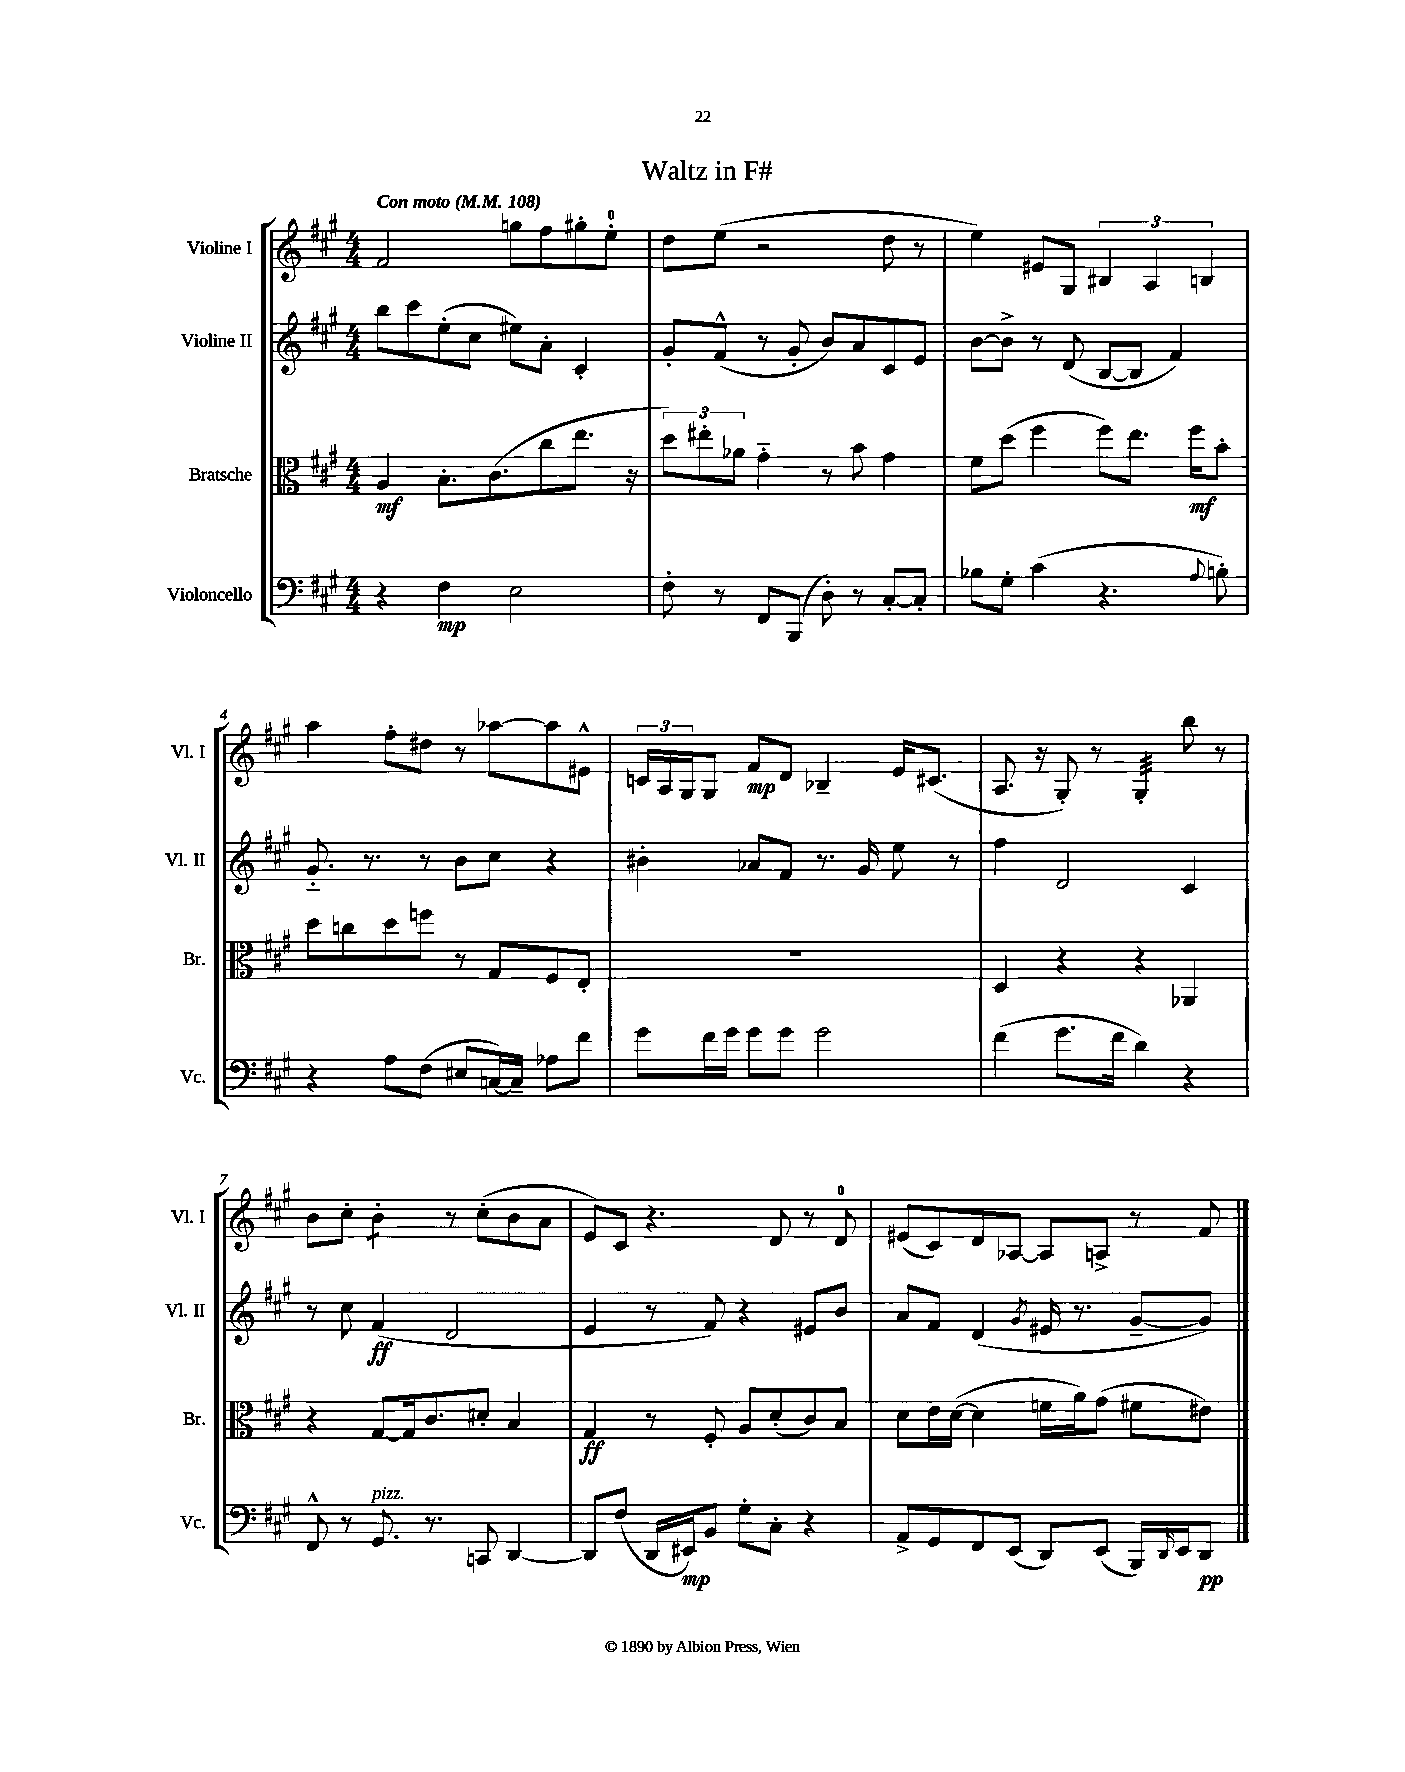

**kern	**kern	**kern	**kern
*staff4	*staff3	*staff2	*staff1
*clefF4	*clefC3	*clefG2	*clefG2
*k[f#c#g#]	*k[f#c#g#]	*k[f#c#g#]	*k[f#c#g#]
*M4/4	*M4/4	*M4/4	*M4/4
*MM108	*MM108	*MM108	*MM108
4r	4A/	8bb\L	2f#/
.	.	8ccc#\	.
4F#\	8.B'\L	(8ee'\	.
.	.	8cc#\J	.
.	(8.c#\	.	.
2E\	.	8ee#\L)	8gg\L
.	8cc#\	8a'\J	8ff#\
.	8.ee\J	4c#'/	8gg#'\
.	.	.	8ee'\J
.	16r	.	.
=	=	=	=
8F#'\	12dd\L)	8g#'/L	8dd\L
.	12ee#'\	.	.
8r	.	(8f#^^/J	(8ee\J
.	12a-\J	.	.
8FF#/L	4g#'~\	8r	2r
(8BBB/J	.	8g#'/	.
8D'\)	8r	8b/L)	.
8r	8b\	8a/	.
[8C#'/L	4g#\	8c#/	8dd\
8C#'/]J	.	8e/J	8r
=	=	=	=
8B-\L	8f#\L	[8b\L	4ee\)
8G#'\J	(8dd\J	8b^\]J	.
(4c#\	4ff#\	8r	8e#/L
.	.	(8d/	8G#/J
4.r	8ff#\L)	[8B/L	6B#/
.	8.ee\J	8B/]J	.
.	.	.	6A/
.	.	4f#/)	.
.	16ff#\LK	.	.
.	.	.	6B/
8qqA/	.	.	.
8B'\)	8b'\J	.	.
=	=	=	=
4r	8dd\L	8.g#'~/	4aa\
.	8cc\	.	.
.	.	8.r	.
8A\L	8dd\	.	8ff#'\L
(8F#\J	8ff\J	8r	8dd#\J
8E#/L	8r	8b\L	8r
[16C/L)	8G#/L	8cc#\J	[8aa-\L
16C~/]JJ	.	.	.
8A-\L	8F#/	4r	8aa-\]
8f#\J	8E'/J	.	8e#^^\J
=	=	=	=
8g#\L	1r	4b#'\	24c/LL
.	.	.	24A/
.	.	.	24G#/J
16f#\L	.	.	8G#/J
16g#\JJ	.	.	.
8g#\L	.	8a-/L	8f#/L
8g#\J	.	8f#/J	8d/J
2g#\	.	8.r	4B-~/
.	.	16g#/	.
.	.	8ee\	16e/LK
.	.	.	(8.c#/J
.	.	8r	.
=	=	=	=
(4f#\	4D/	4ff#\	8.A/
.	.	.	16r
8.g#\L	4r	2d/	8G#'/)
.	.	.	8r
16f#\Jk	.	.	.
4d\)	4r	.	4G#'/
4r	4AA-/	4c#/	8bb\
.	.	.	8r
=	=	=	=
8FF#^^/	4r	8r	8b\L
8r	.	8cc#\	8cc#'\J
8.GG#/	[8G#/L	(4f#/	4b'\
.	16G#/]k	.	.
8.r	8.c#/	.	.
.	.	2d/	8r
8CC/	8d#'/J	.	(8cc#'\L
[4DD/	4B/	.	8b\
.	.	.	8a\J
=	=	=	=
8DD/]L	4G#/	4e/	8e/L)
(8F#/J	.	.	8c#/J
16DD/LL	8r	8r	4.r
16EE#/J)	.	.	.
8BB/J	8F#'/	8f#/)	.
8G#'\L	8A/L	4r	.
8C#'\J	(8d'/	.	8d/
4r	8c#/)	8e#/L	8r
.	8B/J	8b/J	8d/
=	=	=	=
8AA^/L	8d\L	8a/L	(8e#/L
8GG#/	16e\L	8f#/J	8c#/)
.	([16d\JJ	.	.
8FF#/	4d\]	(4d/	8d/
(8EE/J	.	.	[8A-/J
.	.	8qg#/	.
8DD/L)	16f\LL	16e#/	8A-/]L
.	16a\J)	8.r	.
(8EE/J	(8g#\J	.	8A^/J
16BBB/LL)	8f#\L	[8g#~/L	8r
16qqDD/	.	.	.
16EE/J	.	.	.
8DD/J	8e#\J)	8g#/]J)	8f#/
==	==	==	==
*-	*-	*-	*-
